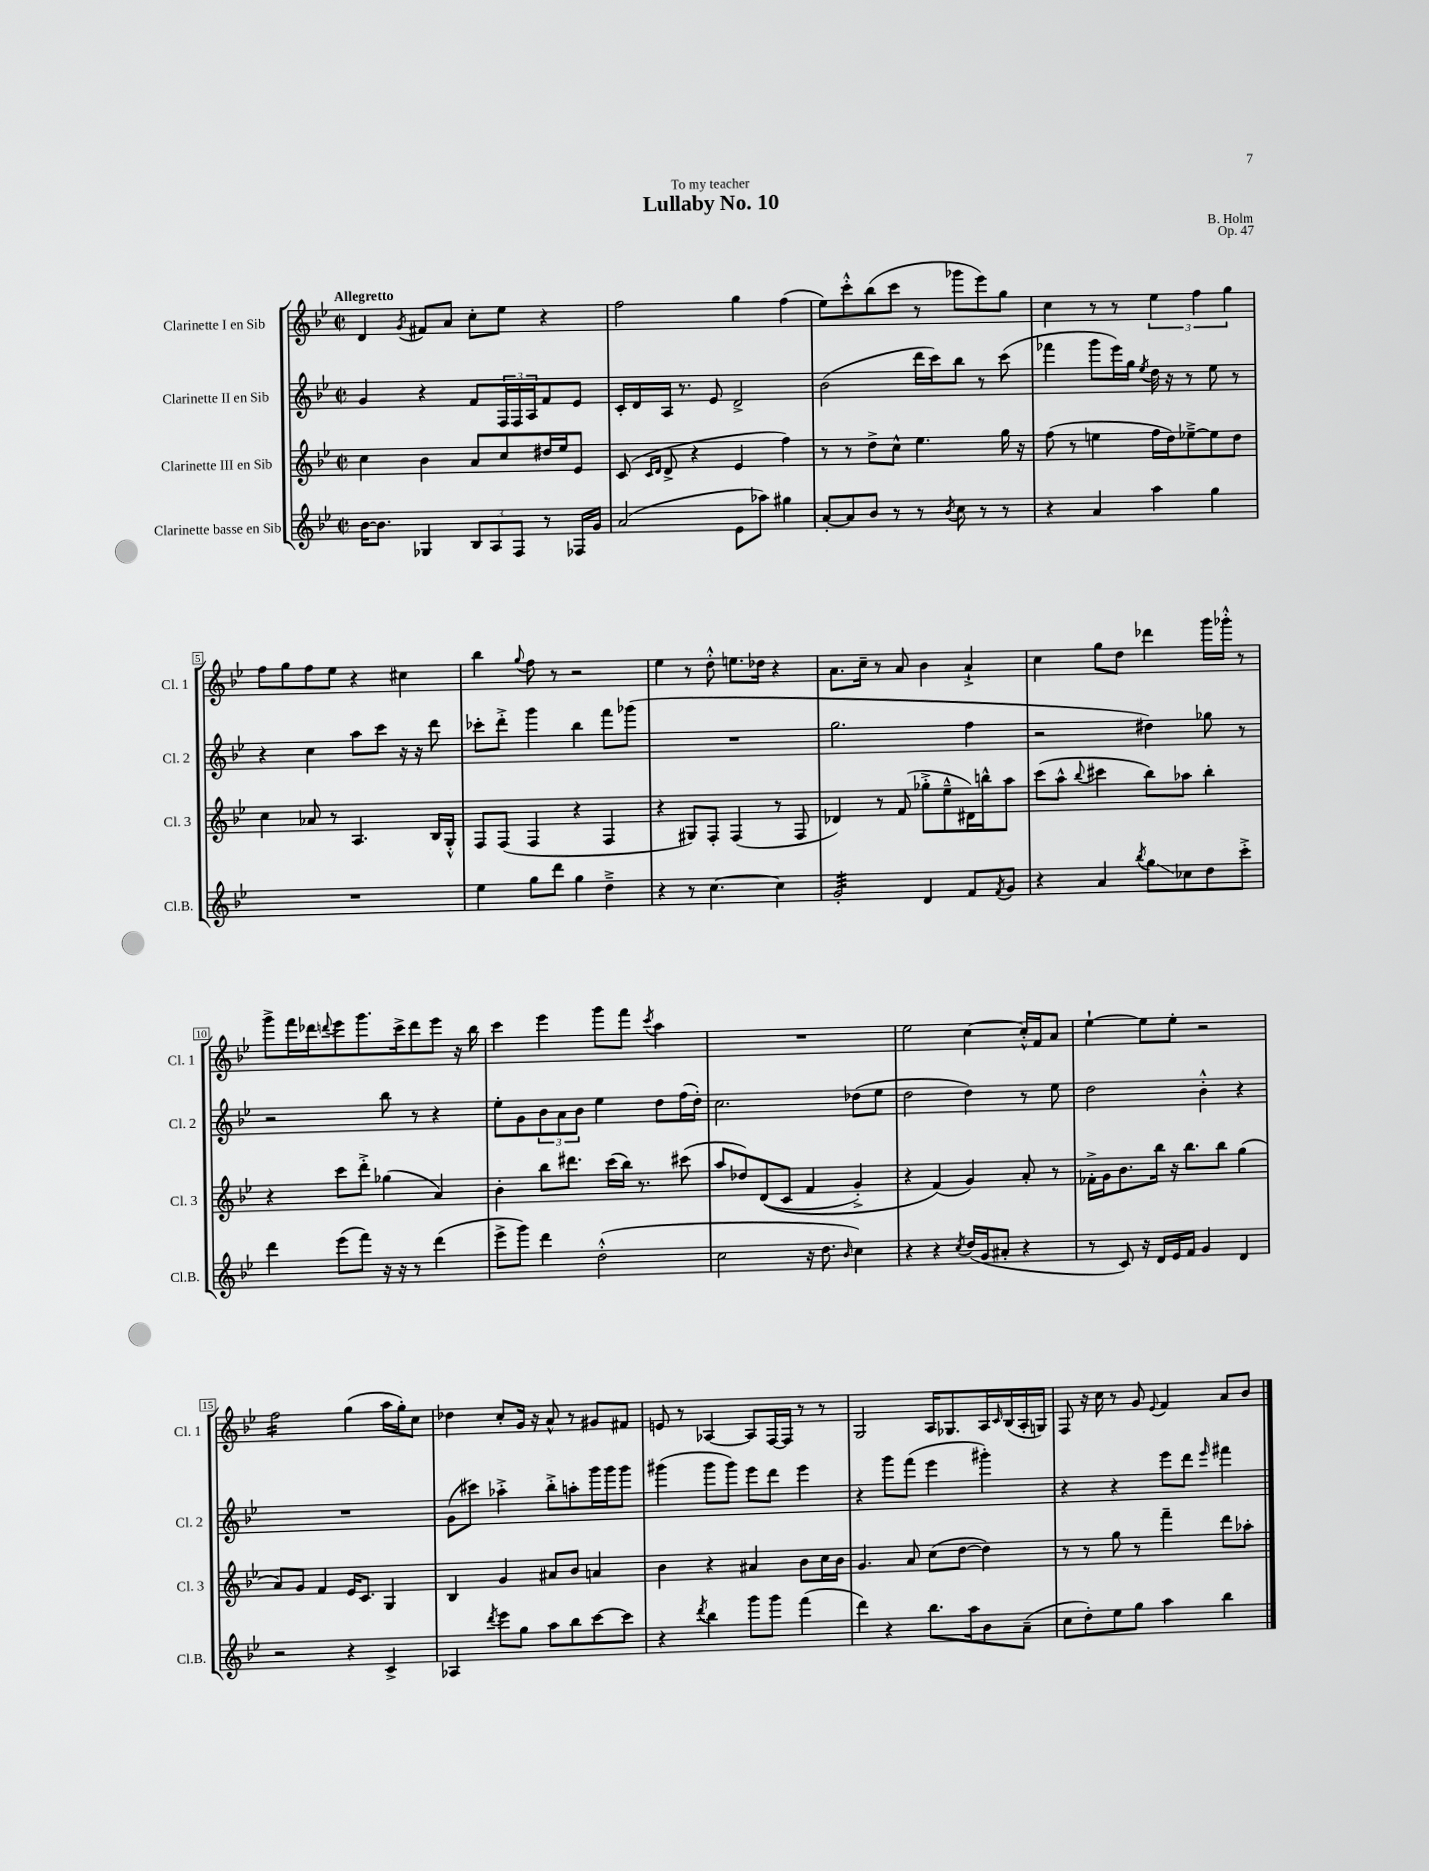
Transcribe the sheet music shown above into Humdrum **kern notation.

**kern	**kern	**kern	**kern
*staff4	*staff3	*staff2	*staff1
*clefG2	*clefG2	*clefG2	*clefG2
*k[b-e-]	*k[b-e-]	*k[b-e-]	*k[b-e-]
*M2/2	*M2/2	*M2/2	*M2/2
*met(c|)	*met(c|)	*met(c|)	*met(c|)
[16b-\LK	4cc\	4g/	4d/
8.b-\]J	.	.	.
.	.	.	8qg/
4G-/	4b-\	4r	8f#/L
.	.	.	8a/J
12B-/L	8a/L	8f/L	8cc'\L
12A/	.	.	.
.	8cc/	24F/L	8ee-\J
12F/J	.	24F/	.
.	.	24A/J	.
8r	16dd#/L	8f/	4r
.	16ee-/J	.	.
16F-/LL	8e-/J	8e-/J	.
16g/JJ	.	.	.
=	=	=	=
(2a/	(8c/	16c'/LL	2ff\
.	.	16d/	.
.	16qqc/LL	.	.
.	16qqd/JJ	.	.
.	8d^/	16A/JJ	.
.	.	8.r	.
.	4r	.	.
.	.	8e-/	.
8e-\L	4e-/	2d^/	4gg\
8aa-\J)	.	.	.
4gg#\	4ff\)	.	(4ff\
=	=	=	=
[8a'/L	8r	(2b-\	8ee-\L)
8a/]	8r	.	8ccc'^^\
8b-/J	8dd^\L	.	(8bb-\
8r	8cc^^\J	.	8ccc\J
8r	4.ee-\	16ddd\LL	8r
.	.	16ccc\J)	.
8qb-/	.	.	.
8cc\	.	8bb-\J	8ggg-\L
8r	.	8r	8eee-\)
8r	16gg\	(8ccc\	8gg\J
.	16r	.	.
=	=	=	=
4r	(8ff\	4fff-\	4cc\
.	8r	.	.
4a/	4ee\	8ggg\L	8r
.	.	16eee-\L)	8r
.	.	16gg\JJ	.
.	.	8qee-/	.
4aa\	16ff\LL	16dd\	6ee-\
.	16dd\J)	16r	.
.	[8ee-~^\	8r	.
.	.	.	6ff\
4gg\	8ee-\]	8ee-\	.
.	.	.	6gg\
.	8dd\J	8r	.
=	=	=	=
1r	4cc\	4r	8ff\L
.	.	.	8gg\
.	8a-/	4cc\	8ff\
.	8r	.	8ee-\J
.	4.A/	8aa\L	4r
.	.	8ccc\J	.
.	.	16r	4cc#\
.	.	16r	.
.	16B-/LL	8ddd\	.
.	16G'^^/JJ	.	.
=	=	=	=
4ee-\	8F/L	8ccc-'\L	4bb-\
.	(8F/J	8ddd'^\J	.
.	.	.	8qqgg/
8gg\L	4F/	4ggg\	8ff\
8ddd\J	.	.	8r
4gg\	4r	4bb-\	2r
4dd~^\	4F/	8fff\L	.
.	.	(8ggg-\J	.
=	=	=	=
4r	4r	1r	4ee-\
8r	8G#/L)	.	8r
[4.cc\	8F'/J	.	8dd'^^\
.	(4F/	.	8.ee\L
.	.	.	16dd-\Jk
4cc\]	8r	.	4r
.	8F/	.	.
=	=	=	=
2g'/	4d-/)	2.gg\	8.a\L
.	.	.	16cc~\Jk
.	8r	.	8r
.	(8f/	.	8a/
4d/	8gg-'^\L	.	4b-\
.	8ee-~^^\	.	.
8f/L	16d#\L)	4ff\	4a`^/
.	16bb^^\J	.	.
8qf/	.	.	.
8g/J	8aa\J	.	.
=	=	=	=
4r	(8ccc\L	2r	4cc\
.	8aa^^\J	.	.
.	8qqbb-/	.	.
4a/	4ccc#\	.	8gg\L
.	.	.	8dd\J
8qbb-/	.	.	.
8gg\L	8bb-\L)	4dd#\)	4ddd-\
8cc-\	8aa-\J	.	.
8dd\	4bb-'\	8gg-\	16ggg\LL
.	.	.	16ggg-'^^\JJ
8ccc'^\J	.	8r	8r
=	=	=	=
4ddd\	4r	2r	8ggg^\L
.	.	.	16fff\L
.	.	.	16ddd-\J
.	.	.	8qqddd/
(8eee-\L	8ccc\L	.	8eee-\
8fff\J)	8ddd'^\J	.	8.ggg\
16r	(4gg-\	8bb-\	.
16r	.	.	16ccc^\k
8r	.	8r	8ddd\
(4ddd\	4a/)	4r	8eee-\J
.	.	.	16r
.	.	.	16bb-\
=	=	=	=
8eee-^\L	4b-'\	8ee-'\L	4ccc\
8ggg\J)	.	8g\	.
4ddd\	8bb-\L	12b-\	4eee-\
.	.	12a\	.
.	8.ddd#\J	.	.
.	.	12b-\J	.
(2dd'^^\	.	4ee-\	8ggg\L
.	(16ccc\LL	.	.
.	16bb-\JJ)	.	8fff\J
.	8.r	.	.
.	.	.	8qccc/
.	.	8dd\L	4aa\
.	(8ccc#\	(16ff\L	.
.	.	16dd'\JJ)	.
=	=	=	=
2cc\	8aa/L	2.cc\	1r
.	8dd-/)	.	.
.	&((8d/	.	.
.	8c/J	.	.
16r	4f/	.	.
8.dd\	.	.	.
16qqb-/	.	.	.
4cc\)	4g'^/)	(8dd-\L	.
.	.	8ee-\J	.
=	=	=	=
4r	4r	2dd\	2ee-\
4r	(4f/&)	.	.
8qcc/	.	.	.
(16dd/LL	4g/)	4dd\)	[4cc\
16g/J	.	.	.
8a#'/J	.	.	.
4r	8a'/	8r	16cc'^^/]LL
.	.	.	16f/J
.	8r	8ee-\	8a/J
=	=	=	=
8r	16f-'^\LL	2dd\	[4ee-`\
.	16g\J	.	.
8c/)	8.b-\	.	.
16r	.	.	8ee-\]L
16d/LL	16bb-\Jk	.	.
16e-/	16r	.	8ee-'\J
16f/JJ	8.bb-\L	.	.
4g/	.	4b-'^^\	2r
.	8bb-\J	.	.
4d/	(4gg\	4r	.
=	=	=	=
2r	8a/L)	1r	2ff\
.	8g/J	.	.
.	4f/	.	.
4r	16e-/LK	.	(4gg\
.	8.c/J	.	.
4c^/	4G/	.	16aa\LL
.	.	.	16gg'\J)
.	.	.	8cc\J
=	=	=	=
4A-/	4B-/	(8g\L	4dd-\
.	.	8ccc#\J)	.
8qddd/	.	.	.
8eee-\L	4g/	4aa-'^\	8cc'/L
8gg\J	.	.	16g/Jk
.	.	.	16r
8aa\L	8a#/L	8bb-'^\L	8a^^/
8bb-\	8b-/J	8aa'\	8r
[8ccc\	4a/	16ggg\L	8g#/L
.	.	16ggg\J	.
8ccc\]J	.	8ggg\J	8f#/J
=	=	=	=
4r	4b-\	(4ggg#\	8e/
.	.	.	8r
8qddd/	.	.	.
4bb-\	4r	8ggg#\L	[4A-/
.	.	8ggg#\J)	.
8ggg\L	4a#/	8eee-\L	8A-/]L
8ggg\J	.	8ddd\J	[16F/L
.	.	.	16F/]JJ
(4fff\	8b-\L	4eee-\	8r
.	16cc\L	.	8r
.	16b-\JJ	.	.
=	=	=	=
4ddd\)	4.g/	4r	2G/
4r	.	8ggg\L	.
.	8a/	(8fff\J	.
8.bb-\L	(8cc\L	4eee-\	16A/LK
.	.	.	8.G-/
.	[8dd\J	.	.
16aa\k	.	.	.
8b-\	4dd\])	4ggg#'\)	16A/L
.	.	.	16qqc/
.	.	.	(16B-/
(8a~\J	.	.	16A'/
.	.	.	16G/JJ)
=	=	=	=
8cc\L	8r	4r	8F/
8dd'\)	8r	.	16r
.	.	.	16cc\
8ee-\	8gg\	4r	8r
8gg\J	8r	.	8g/
.	.	.	8qqe-/
4aa\	4fff~\	8eee-\L	4f/
.	.	8ddd\J	.
.	.	16qqeee-/	.
4bb-\	8ddd\L	4fff#\	8a/L
.	8aa-'\J	.	8b-/J
==	==	==	==
*-	*-	*-	*-
